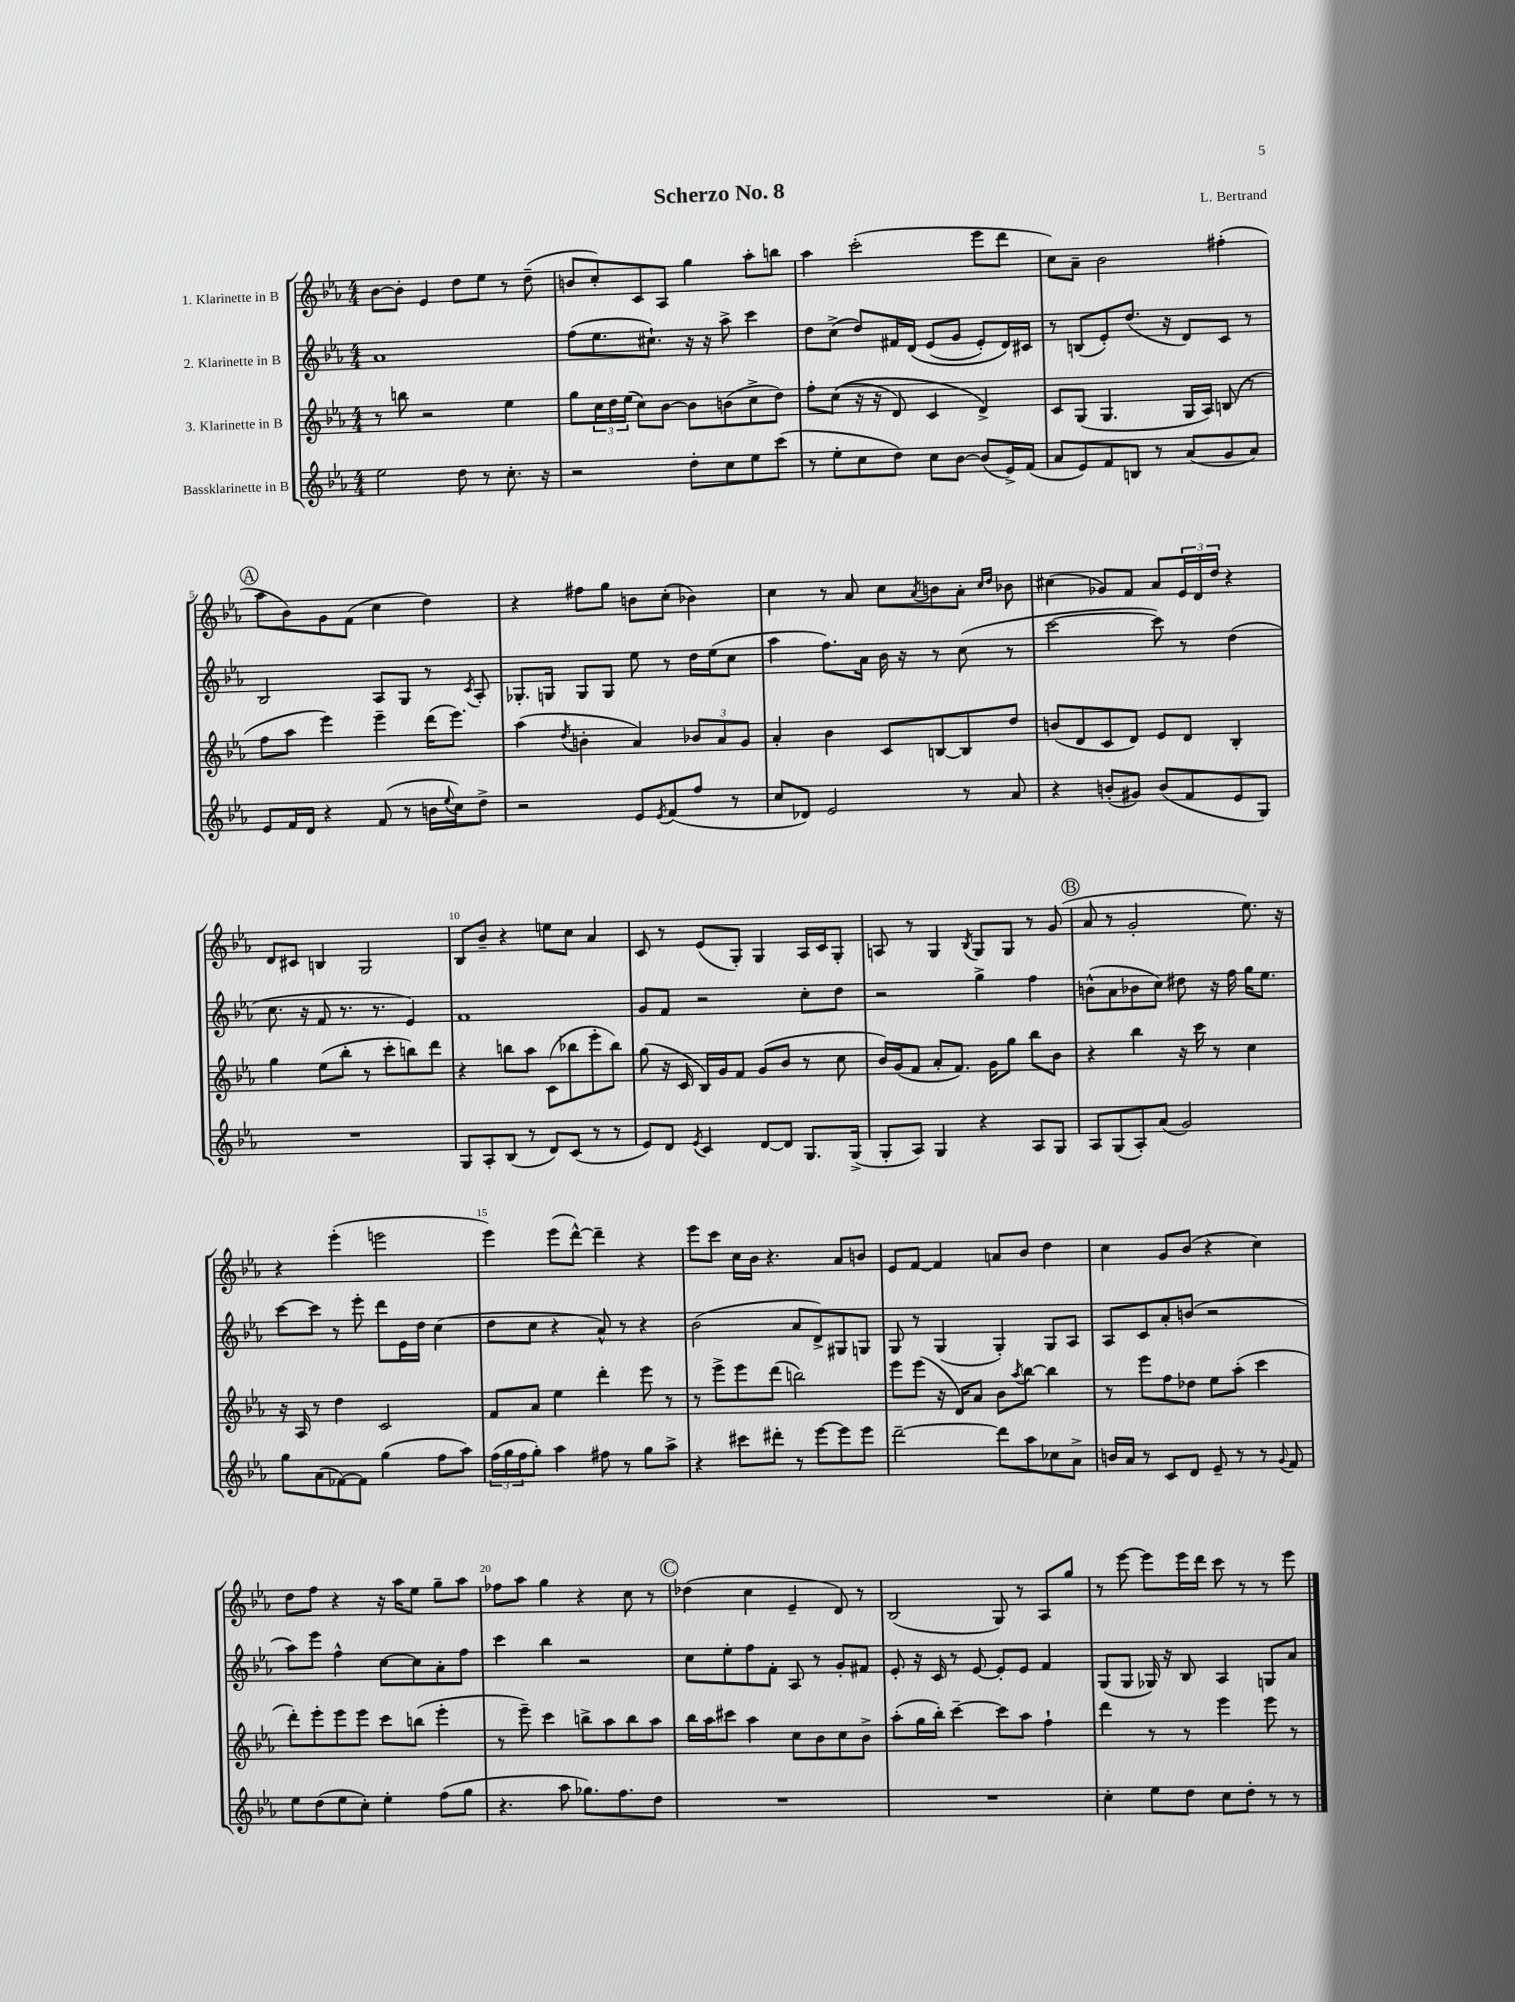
\header { title = "Scherzo No. 8" composer = "L. Bertrand" }
<<
\new StaffGroup <<
\new Staff = "s0" \with { instrumentName = "1. Klarinette in B" } {
    \clef treble \key ees \major \numericTimeSignature \time 4/4
    bes'8~ bes'8-. ees'4 d''8 ees''8 r8 d''8--( |
    b'8 c''8-.) c'8 aes8 g''4 aes''8-. b''8 |
    aes''4 c'''2-.( ees'''8 d'''8 |
    c''8) aes'8-- bes'2 fis''4-.( |
    \mark \markup { \circle "A" } aes''8 bes'8) g'8 f'8( c''4 d''4) |
    r4 fis''8 g''8 b'8 c''8-.( bes'4) |
    c''4 r8 aes'8 c''8 \acciaccatura { aes'8 } b'8 aes'8-. \grace { c''16 d''16 } bes'8 |
    cis''4( ges'8) f'8 aes'8 \tuplet 3/2 { ees'16 d'16 d''16 } r4 |
    d'8 cis'8 b4 g2 |
    bes8 bes'8-- r4 e''8 c''8 aes'4 |
    c'8 r8 ees'8( g8-.) g4 aes16 c'16 g8-. |
    a8 r8 g4 \acciaccatura { bes8 } g8 g8 r8 g'8( |
    \mark \markup { \circle "B" } aes'8 r8 g'2-. ees''8.) r16 |
    r4 ees'''4-.( e'''2 |
    ees'''4) ees'''8( d'''8~-^) d'''4-- r4 |
    ees'''8 c'''8 c''16 bes'16 r4. aes'8 b'8 |
    ees'8 f'8~ f'4 a'8 bes'8 d''4 |
    c''4 g'8 bes'8( r4 c''4) |
    d''8 f''8 r4 r16 aes''16 ees''8 g''8-- aes''8 |
    fes''8 aes''8 g''4 r4 c''8 r8 |
    \mark \markup { \circle "C" } des''4( c''4 ees'4-- d'8) r8 |
    bes2( g8) r8 aes8 g''8 |
    r8 ees'''8~ ees'''8 ees'''16 d'''16 c'''8 r8 r8 ees'''8 \bar "|." |
}
\new Staff = "s1" \with { instrumentName = "2. Klarinette in B" } {
    \clef treble \key ees \major \numericTimeSignature \time 4/4
    aes'1 |
    f''8( ees''8. cis''8.-!) r16 r16 aes''8-> c'''4 |
    d''8 c''8->( d''8) fis'16 d'16\( ees'8( g'8 ees'8-.) d'16\) cis'16 |
    r8 b8( ees'8-.) d''8.( r16 d'8) c'8 r8 |
    \mark \markup { \circle "A" } bes2 aes8 g8 r8 \acciaccatura { c'8 } aes8-. |
    ges8.-. g16 g8 g8 ees''8 r8 d''16 ees''16( c''8 |
    aes''4 f''8.) aes'16 bes'16 r16 r8 c''8( r8 |
    c'''2~ c'''8) r8 d''4( |
    c''8. r16 f'8 r8. r8. ees'4) |
    f'1 |
    g'8 f'8 r2 c''8-. d''8 |
    r2 g''4-> f''4 |
    \mark \markup { \circle "B" } b'8-^( aes'8 bes'8 c''8) dis''8 r16 f''16 g''16 ees''8. |
    c'''8~ c'''8 r8 ees'''8-. d'''8 ees'16 d''16 c''4( |
    d''8 c''8 r4 aes'8-^) r8 r4 |
    bes'2( aes'8 d'8->) gis8 g8 |
    g8 r8 g4( g4-.) g8 aes8 |
    aes8 c'8 aes'8-. b'8( r2 |
    aes''8) ees'''8 f''4-^ c''8~ c''8 aes'8-. f''8 |
    c'''4 bes''4 r2 |
    \mark \markup { \circle "C" } c''8 ees''8-. f''8 f'8-. aes8 r8 g'8-. fis'8 |
    ees'8-. r16 c'16 r8 ees'8~ ees'8-. ees'8 f'4 |
    g8( g8 ges16) r16 bes8 aes4 g8 aes'8 \bar "|." |
}
\new Staff = "s2" \with { instrumentName = "3. Klarinette in B" } {
    \clef treble \key ees \major \numericTimeSignature \time 4/4
    r8 b''8 r2 ees''4 |
    g''8 \tuplet 3/2 { c''16 d''16 ees''16( } c''8) bes'8~ bes'8 b'8( c''8-> d''8) |
    f''8-. c''8(\( r16 r16 d'8) c'4 d'4->\) |
    c'8 g8( g4. g16 aes16) b8( r8 |
    \mark \markup { \circle "A" } f''8 aes''8 ees'''4) ees'''4-- d'''16( ees'''8.) |
    aes''4( \acciaccatura { d''8 } b'4-. aes'4) \tuplet 3/2 { bes'8 aes'8 g'8 } |
    aes'4-. bes'4 c'8 b8~ b8 d''8 |
    b'8( d'8 c'8 d'8) ees'8 d'8 bes4-. |
    g''4 ees''8( bes''8-. r8 c'''8-. b''8) d'''8 |
    r4 b''8 aes''8 c'8( bes''8 ees'''8-. bes''8) |
    g''8( r16 c'16 bes16) g'16 f'8 g'8( bes'8 r8 c''8 |
    bes'16) g'16( f'8 aes'8-. f'8.) g'16 g''8 bes''8 bes'8 |
    \mark \markup { \circle "B" } r4 bes''4 r16 c'''16 r8 c''4 |
    r16 aes16 r8 d''4 c'2 |
    f'8 aes'8 ees''4 d'''4-. ees'''8 r8 |
    r8 ees'''8-> ees'''8 d'''8( b''2) |
    ees'''8 ees'''8( r16 d'16) aes'8 bes'8 \acciaccatura { aes''8 } bes''8~ bes''4 |
    r8 ees'''8 f''8 des''8 ees''8 aes''8-.( c'''4 |
    d'''8-.) ees'''8-. ees'''8 ees'''8 c'''8 b''8( ees'''4-. |
    r8 ees'''8--) c'''4 b''8-> aes''8 b''8 aes''8 |
    \mark \markup { \circle "C" } bes''16 aes''16 cis'''8 aes''4 c''8 bes'8 c''8 bes'8-> |
    aes''8-.( g''16 bes''16-.) c'''4~-- c'''8 aes''8 f''4-! |
    d'''4 r8 r8 ees'''4 ees'''8 r8 \bar "|." |
}
\new Staff = "s3" \with { instrumentName = "Bassklarinette in B" } {
    \clef treble \key ees \major \numericTimeSignature \time 4/4
    ees''2 d''8 r8 c''8.-. r16 |
    r2 d''8-. c''8 ees''8 c'''8( |
    r8 ees''8-. c''8 d''8) c''8 bes'8~ bes'8( ees'16->) f'16( |
    aes'8 ees'8) f'8 b8 r8 aes'8( g'8 aes'8) |
    \mark \markup { \circle "A" } ees'8 f'16 d'16 r4 f'8( r8 b'16 \appoggiatura { ees''8 } c''16) d''8-> |
    r2 ees'8 \acciaccatura { ees'8 } f'8( f''8 r8 |
    c''8 des'8) ees'2 r8 aes'8 |
    r4 b'8-.( gis'8) b'8( f'8 ees'8 g8) |
    R1 |
    g8 aes8-. bes8( r8 d'8) c'8( r8 r8 |
    ees'8) d'8 \acciaccatura { ees'8 } c'4 d'8~ d'8 g8. g16->( |
    g8-. aes8) g4 r4 aes8 g8 |
    \mark \markup { \circle "B" } aes8 g8( aes8-.) aes'8( g'2) |
    g''8 aes'8( fes'8~) fes'8 g''4( f''8 aes''8) |
    \tuplet 3/2 { f''16( g''16 f''16 } g''8-.) aes''4 fis''8 r8 g''8 aes''8-> |
    r4 cis'''8 dis'''8-. r8 ees'''8~ ees'''8 ees'''8 |
    d'''2~-- d'''8 aes''8 ces''8 aes'8-> |
    b'16 aes'16 r8 c'8 d'8 ees'8-- r8 r8 \appoggiatura { g'8 } f'8 |
    ees''8 d''8( ees''8 c''8-.) ees''4-. f''8( g''8 |
    r4. aes''8 ges''8.) f''8. d''8 |
    \mark \markup { \circle "C" } R1 |
    R1 |
    c''4-. ees''8 d''8 c''8 d''8-. r8 r8 \bar "|." |
}
>>
>>
\layout { \context { \Score \override BarNumber.break-visibility = ##(#f #t #t) barNumberVisibility = #(every-nth-bar-number-visible 5) } }
